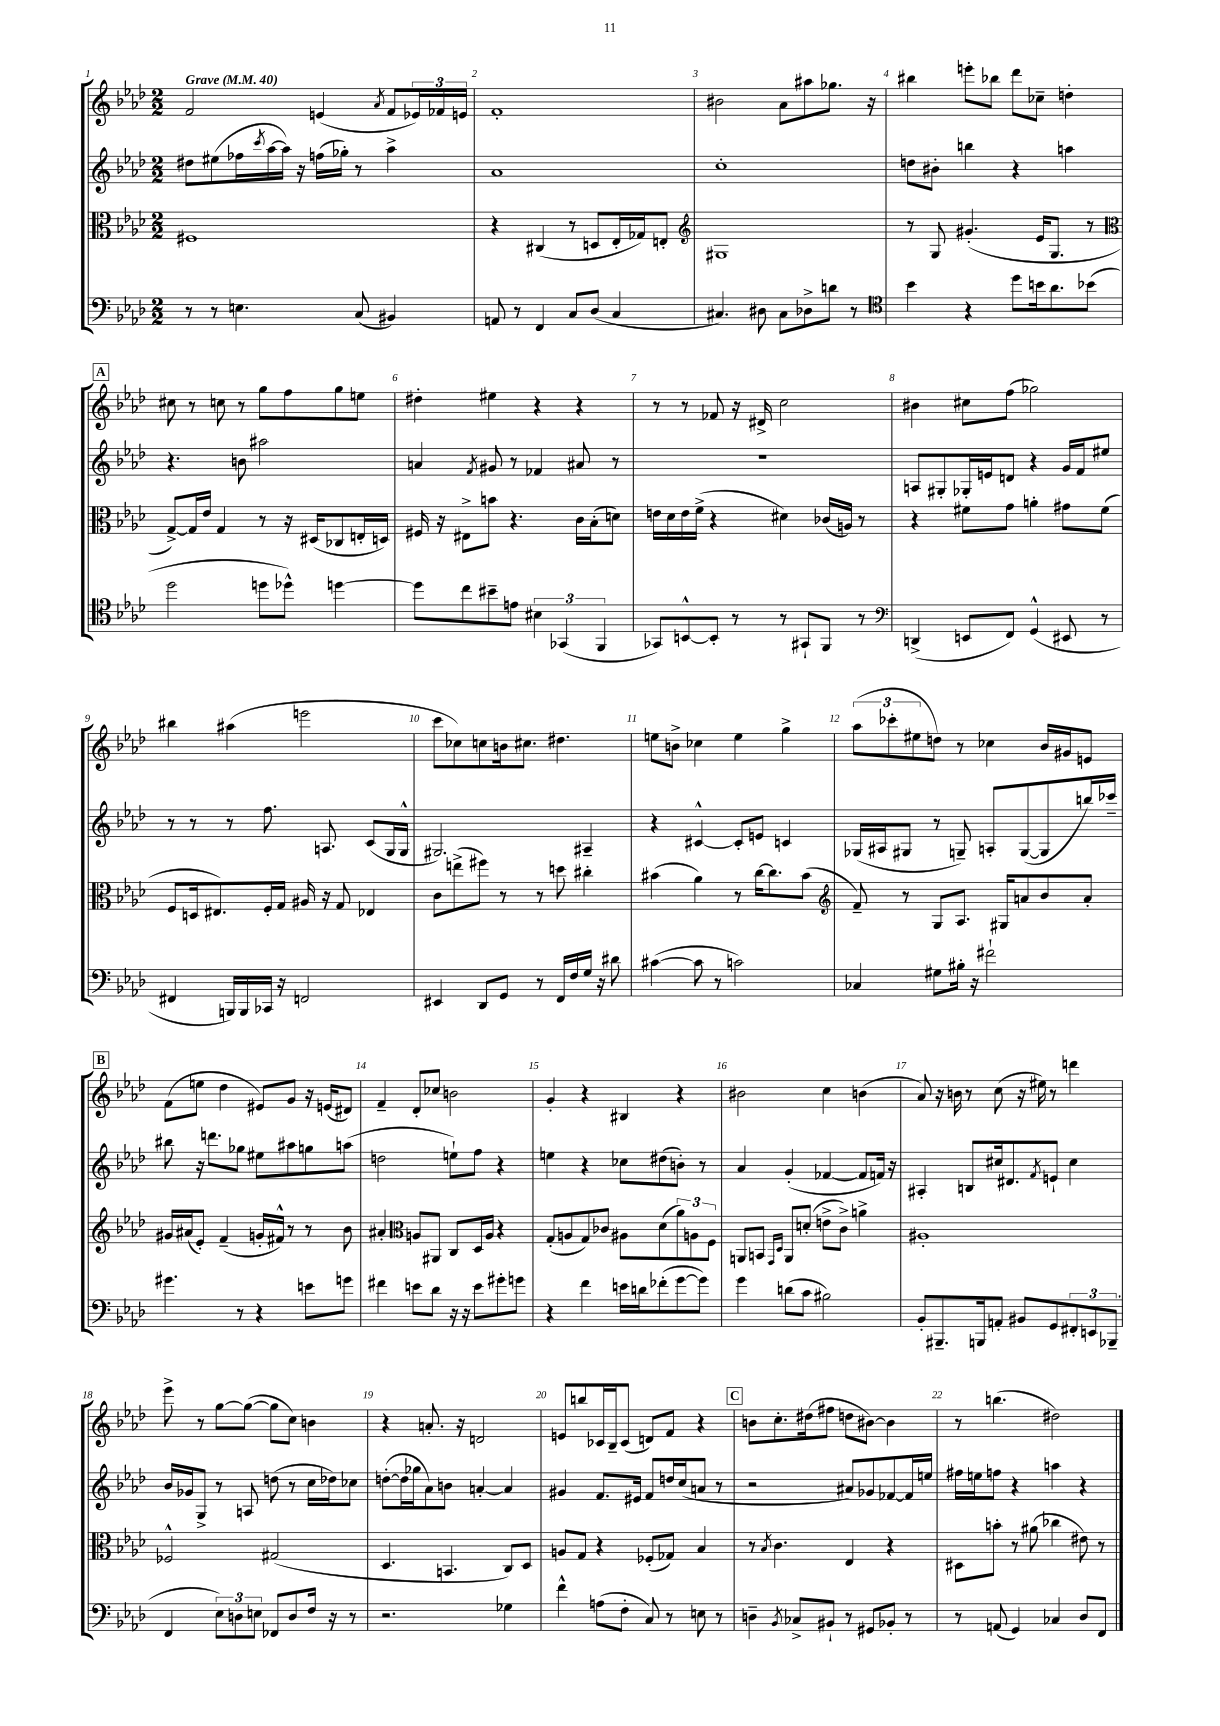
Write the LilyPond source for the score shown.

<<
\new StaffGroup <<
\new Staff = "s0" {
    \clef treble \key aes \major \numericTimeSignature \time 2/2 \tempo "Grave" 4 = 40
    f'2 e'4( \acciaccatura { aes'8 } f'8 \tuplet 3/2 { ees'16) fes'16 e'16 } |
    f'1-. |
    bis'2 aes'8 ais''8 ges''8. r16 |
    bis''4 e'''8-. bes''8 des'''8 ces''8-- d''4-. |
    \mark \markup { \box "A" } cis''8 r8 c''8 r8 g''8 f''8 g''8 e''8 |
    dis''4-. eis''4 r4 r4 |
    r8 r8 fes'8 r16 dis'16-> c''2 |
    bis'4 cis''8 f''8( ges''2) |
    bis''4 ais''4( e'''2 |
    c'''8 ces''8) c''8 b'16 cis''8. dis''4. |
    e''8 b'8-> ces''4 e''4 g''4-> |
    \tuplet 3/2 { aes''8( ces'''8-. eis''8 } d''8) r8 ces''4 bes'16 gis'16 e'8 |
    \mark \markup { \box "B" } f'8( e''8 des''4 eis'8) g'8 r16 e'16( dis'8) |
    f'4-- des'8-. ces''8 b'2 |
    g'4-. r4 bis4 r4 |
    bis'2 c''4 b'4( |
    aes'8) r16 b'16 r8 c''8( r16 eis''16) r8 d'''4 |
    ees'''8-> r8 g''8~ g''8~( g''8 c''8) b'4 |
    r4 a'8.-. r16 d'2 |
    e'8 b''8 ces'16 bes16-- ces'8( d'8) f'8 r4 |
    \mark \markup { \box "C" } b'8 c''8.-. dis''16( fis''8 d''8 bis'8~) bis'4 |
    r8 b''4.( dis''2) \bar "|." |
}
\new Staff = "s1" {
    \clef treble \key aes \major \numericTimeSignature \time 2/2
    dis''8 eis''8( fes''16 \acciaccatura { c'''8 } aes''16~ aes''16) r16 f''16( ges''16-.) r8 aes''4-> |
    aes'1 |
    c''1-. |
    d''8 bis'8-. b''4 r4 a''4 |
    \mark \markup { \box "A" } r4. b'8 ais''2 |
    a'4 \acciaccatura { f'8 } gis'8 r8 fes'4 ais'8 r8 |
    R1 |
    a8 gis8-. ges16-. e'16 d'8 r4 g'16 f'16 eis''8 |
    r8 r8 r8 f''8. a8. c'8( g16 g16-^ |
    gis2.) ais4-- |
    r4 cis'4~-^ cis'8-. e'8 c'4 |
    ges16( ais16 gis8 r8 g8--) a8-. g8~( g8 b''16) ces'''16-- |
    \mark \markup { \box "B" } bis''8 r16 d'''8. ges''8 eis''8 ais''8 g''8 a''8( |
    d''2 e''8-!) f''8 r4 |
    e''4 r4 ces''8 dis''8( b'8-.) r8 |
    aes'4 g'4-.( fes'4~ fes'8 f'16) r16 |
    ais4-. b8 cis''16 dis'8. \acciaccatura { f'8 } e'8-! cis''4 |
    bes'16 ges'16 g8-> r8 a8 d''8( r8 c''16 des''16) ces''8 |
    d''8~-.( d''16 ges''16 aes'8) b'8 a'4~-. a'4 |
    gis'4 f'8. eis'16 f'8 d''16 c''16( a'8 r8 |
    \mark \markup { \box "C" } r2 ais'8) ges'8 fes'8~ fes'16 e''16 |
    fis''16 e''16 f''8 r4 a''4 r4 \bar "|." |
}
\new Staff = "s2" {
    \clef alto \key aes \major \numericTimeSignature \time 2/2
    fis1 |
    r4 cis4( r8 d8 ees16-. ges16) e8-. |
    \clef treble gis1 |
    r8 g8 gis'4.-.( ees'16 g8. r8 |
    \mark \markup { \box "A" } \clef alto g8~->) g16 ees'16 g4 r8 r16 dis16( ces8 e16-. d16) |
    fis16 r16 eis8-> b'8 r4. c'16 bes16-.( d'8) |
    e'16 des'16 e'16 f'16->( r4 dis'4) ces'16( a16) r8 |
    r4 fis'8 g'8 a'4-. gis'8 fis'8( |
    f8 d16 eis8.) f16-. g16 ais16 r16 g8 ees4 |
    c'8 e''8->( fis''8) r8 r8 d''8 cis''4-. |
    bis'4( aes'4) r8 c''16~ c''8. bis'8( |
    \clef treble f'8--) r8 g8 aes8. gis16 a'8 bes'8 a'8-. |
    \mark \markup { \box "B" } gis'16 ais'16( ees'8-.) f'4--( g'16-. fis'16-^) r8 r8 bes'8 |
    ais'4-. \clef alto a8 ais,8 c8 des16 a16 r4 |
    g8-.( a8 g8) ces'8 ais8 des'8( \tuplet 3/2 { aes'8) a8 f8 } |
    a,8 b,8 \grace { g,16 des16 } a,8 d'8-.( e'8-> c'8->) a'4-> |
    ais1-. |
    fes2-^ gis2( |
    des4. b,4. c8) des8 |
    a8 g8 r4 fes8-.( ges8) bes4 |
    \mark \markup { \box "C" } r8 \acciaccatura { bes8 } c'4. ees4 r4 |
    dis8 b'8-. r8 ais'8( ces''4 eis'8) r8 \bar "|." |
}
\new Staff = "s3" {
    \clef bass \key aes \major \numericTimeSignature \time 2/2
    r8 r8 e4. c8( bis,4) |
    a,8 r8 f,4 c8 des8( c4 |
    cis4.) dis8 cis8 des8-> d'8 r8 |
    \clef tenor bes'4 r4 des''8 b'16 aes'8. bes'8( |
    \mark \markup { \box "A" } des''2 d''8 des''8-^) d''4~ |
    d''8 c''8 bis'8-- e'8 \tuplet 3/2 { bis4 ges,4( f,4 } |
    ges,8) b,8~-^ b,8-. r8 r8 gis,8-! f,8 r8 |
    \clef bass d,4->( e,8 f,8) g,4-^( eis,8 r8 |
    fis,4 b,,16) b,,16 ces,16 r16 f,2 |
    eis,4 des,8 g,8 r8 f,16 f16 g16 r16 dis'8 |
    cis'4~( cis'8 r8 c'2) |
    ces4 gis8 bis16-. r16 fis'2-! |
    \mark \markup { \box "B" } gis'4. r8 r4 e'8 g'8 |
    fis'4 e'8 des'8 r16 r16 e'8 gis'8-. g'8 |
    r4 f'4 e'16 d'16 fes'8-.( g'8~ g'8) |
    g'4 d'8( c'8 bis2) |
    bes,8-. bis,,8.-- b,,16 a,8-. bis,8 g,8 \tuplet 3/2 { fis,8-. e,8 bes,,8--( } |
    f,4 \tuplet 3/2 { ees8) d8 e8 } fes,8 d8 f16 r16 r8 |
    r2. ges4 |
    f'4-^ a8( f8-. c8) r8 e8 r8 |
    \mark \markup { \box "C" } d4-- \acciaccatura { bes,8 } ces8-> bis,8-! r8 gis,8 bes,8-. r8 |
    r8 a,8( g,4) ces4 des8 f,8 \bar "|." |
}
>>
>>
\layout { \context { \Score \override BarNumber.break-visibility = ##(#f #t #t) barNumberVisibility = #all-bar-numbers-visible } }
